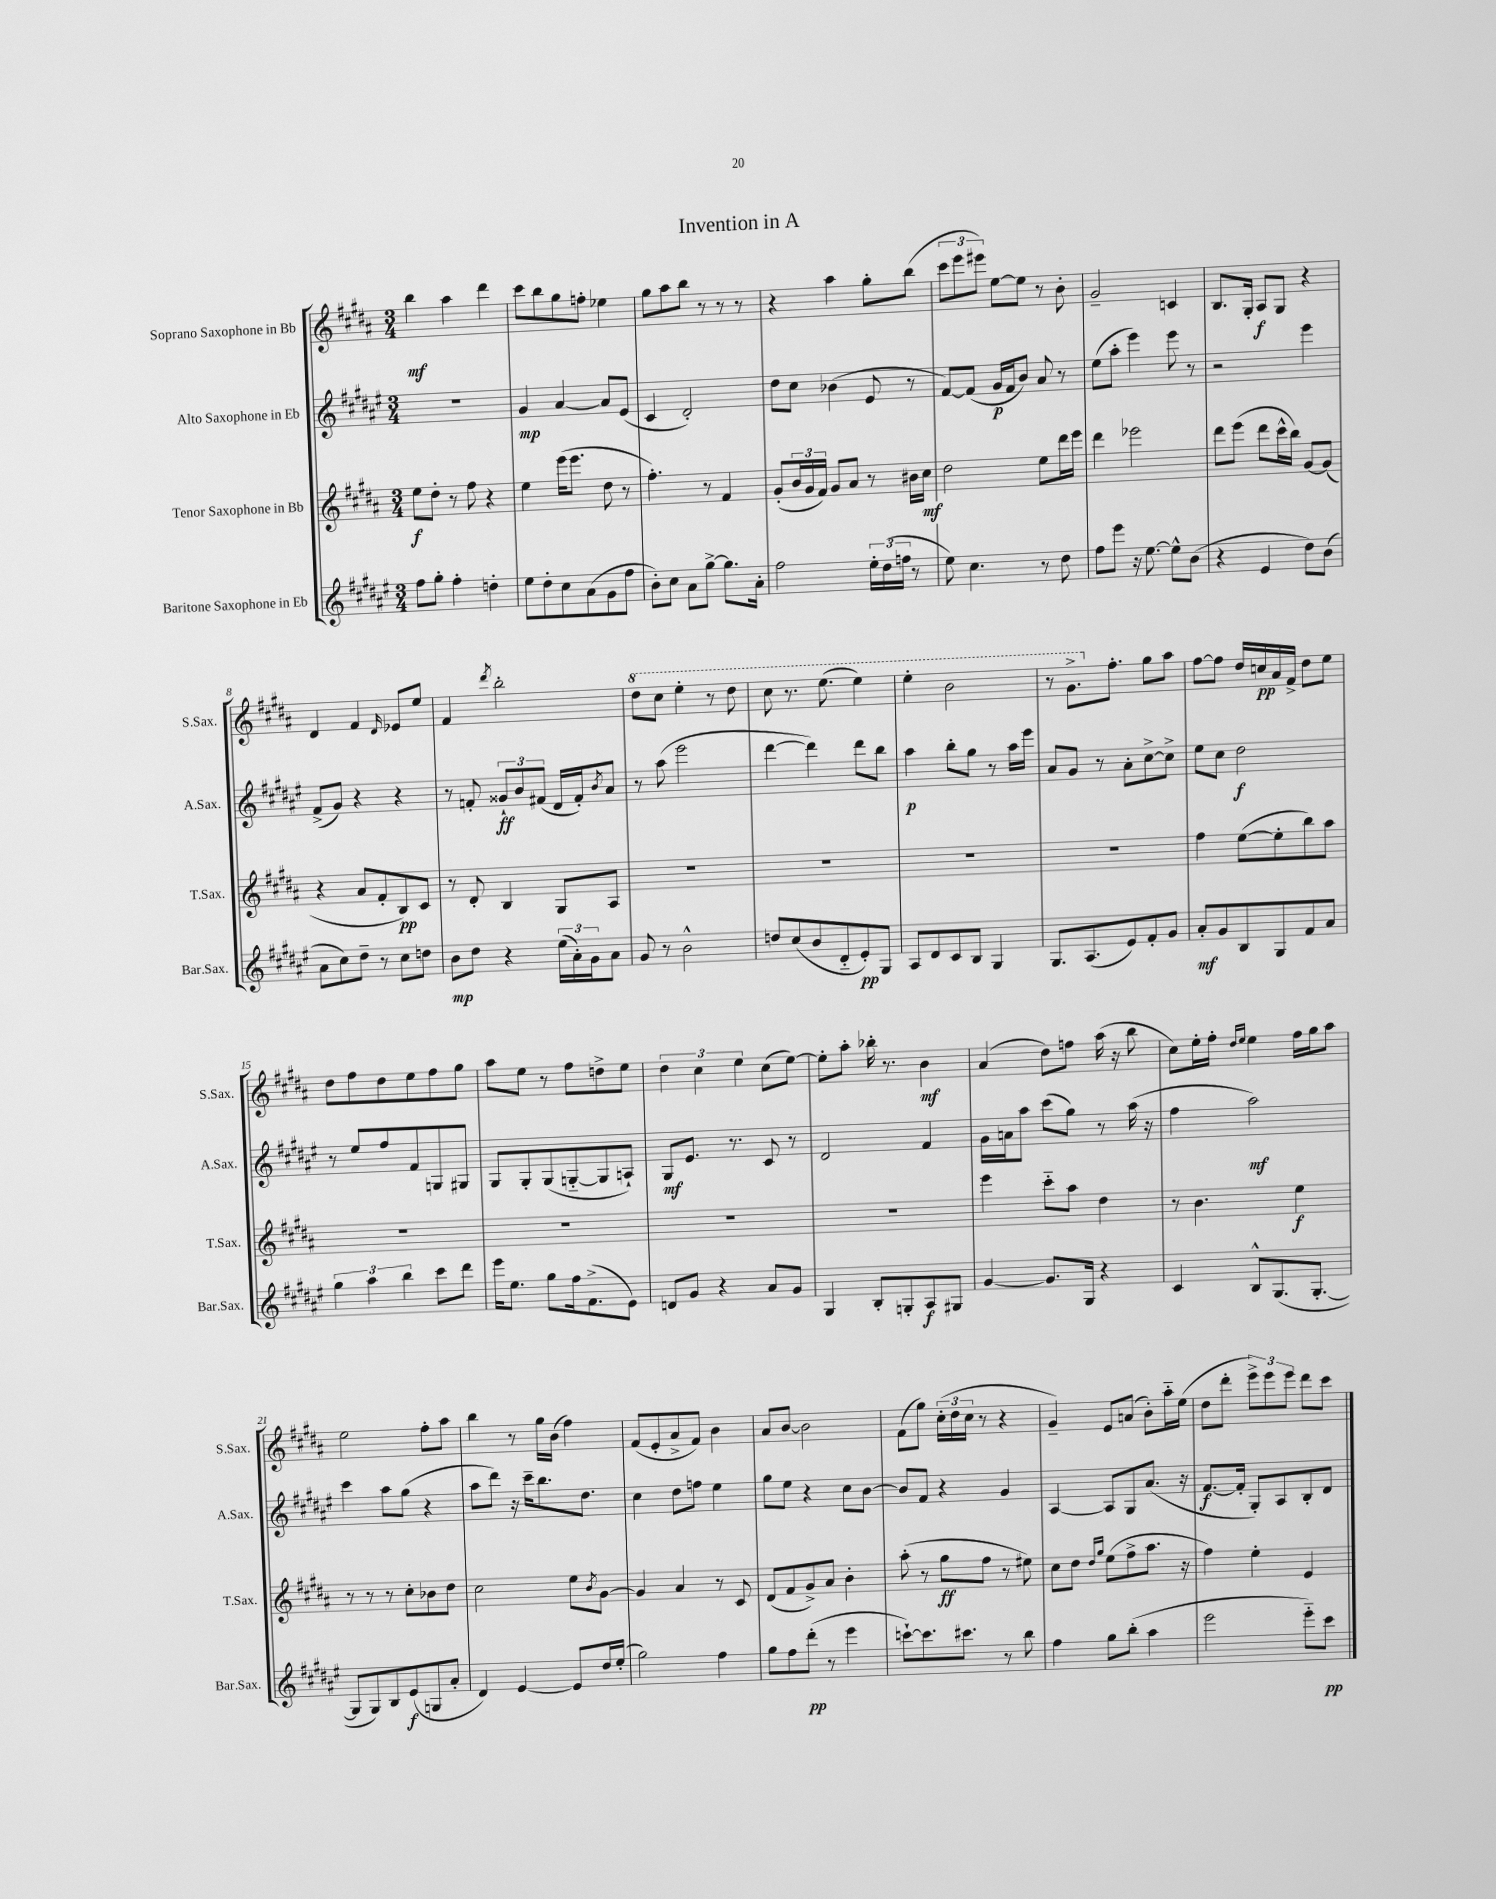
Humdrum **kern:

**kern	**kern	**kern	**kern
*staff4	*staff3	*staff2	*staff1
*clefG2	*clefG2	*clefG2	*clefG2
*k[f#c#g#d#a#e#]	*k[f#c#g#d#a#]	*k[f#c#g#d#a#e#]	*k[f#c#g#d#a#]
*M3/4	*M3/4	*M3/4	*M3/4
8ff#	8ee	2.r	4bb
8gg#'	8dd#'	.	.
4ff#'	8r	.	4aa#
.	8ff#	.	.
4dd'	4r	.	4ddd#
=	=	=	=
8ee#	4ee	4g#	8ccc#
8dd#'	.	.	8bb
8cc#	(16eee	[4a#	8gg#
.	8.eee	.	.
(8a#	.	.	8ff'
8g#	8dd#	8a#]	4ee-
8ff#	8r	(8e#	.
=	=	=	=
8b')	4.ff#')	4c#	8gg#
8cc#	.	.	8aa#
8a#	.	2d#')	8bb
[8gg#^	8r	.	8r
8.gg#]	4f#	.	8r
.	.	.	8r
16a#'	.	.	.
=	=	=	=
2ff#	(8g#'	8dd#	4r
.	24b	8cc#	.
.	24g#	.	.
.	24f#)	.	.
.	8g#	(4b-	4aa#
.	8a#	.	.
24ee#'	8r	8e#	8gg#'
(24dd#	.	.	.
24ff	.	.	.
8r	16b#	8r	(8bb
.	16cc#	.	.
=	=	=	=
8ee#)	2dd#	[8f#)	12ccc#
.	.	.	12eee
4.cc#	.	(8f#]	.
.	.	.	12eee#)
.	.	16g#	[8ee
.	.	16f#	.
.	.	8b)	8ee]
8r	8ee	8a#	8r
8dd#	16ddd#	8r	8b'
.	16eee	.	.
=	=	=	=
8ff#	4ddd#	(8ee#	2g#~
8eee#	.	8aa#'	.
16r	2eee-	4eee#)	.
[8.ee#	.	.	.
8ee#^^]	.	8eee#	4c
(8b	.	8r	.
=	=	=	=
4r	8ddd#	2r	8.B
.	(8eee	.	.
.	.	.	16G#'
4e#	8ddd#	.	8A#
.	16ccc#^^	.	8G#
.	16bb)	.	.
8dd#)	[8g#	4eee#	4r
(8b	(8g#]	.	.
=	=	=	=
8a#	4r	(8f#^	4d#
8cc#)	.	8g#)	.
8dd#~	8a#	4r	4f#
8r	8f#'	.	.
.	.	.	16qqd#
8cc#	8B)	4r	8e-
8dd	8c#	.	8ee
=	=	=	=
8b	8r	8r	4f#
8dd#	8d#'	8f'	.
.	.	.	8qddd#
4r	4B	12g##`	2bb'
.	.	12b	.
.	.	(12f#	.
(24ee#	8G#	16d#	.
24a#')	.	.	.
.	.	16f#')	.
24g#	.	.	.
.	.	8qb	.
8a#	8A#	8a#	.
=	=	=	=
8g#	2.r	8r	8ddd#
8r	.	(8aa#	8ccc#
2b^^	.	2eee#	4eee'
.	.	.	8r
.	.	.	8ddd#
=	=	=	=
8dd	2.r	[4ddd#	8ccc#
(8cc#	.	.	8.r
8b	.	4ddd#])	.
.	.	.	(8.eee
8d#'~	.	.	.
8e#')	.	8ddd#	4eee)
8G#	.	8bb	.
=	=	=	=
8A#	2.r	4aa#	4eee'
8d#	.	.	.
8c#	.	8bb'	2bb
8B	.	8gg#	.
4G#	.	8r	.
.	.	16aa#	.
.	.	16eee#	.
=	=	=	=
8.G#	2.r	8a#	8r
.	.	8g#	8.gg#^
(8.A#	.	.	.
.	.	8r	.
.	.	.	8.ff#'
8e#)	.	8a#'	.
8f#'	.	[8cc#^	8gg#
8g#	.	8cc#^]	8aa#
=	=	=	=
8a#'	4ff#	8ee#	[8ff#
8g#	.	8cc#	8ff#]
8B	([8ee	2dd#	16dd#
.	.	.	16cc
8G#	8ee']	.	16a#
.	.	.	16f#^
8f#	8bb)	.	8dd#
8a#	8aa#	.	8ee
=	=	=	=
6gg#	2.r	8r	8dd#
.	.	8ee#	8ff#
6aa#	.	.	.
.	.	8ff#	8dd#
6bb	.	.	.
.	.	8f#	8ee
8ccc#	.	8G	8ff#
8ddd#	.	8G#	8gg#
=	=	=	=
16eee#	2.r	8G#	8aa#
8.ee#	.	.	.
.	.	8G#'	8ee
8gg#	.	(8G#	8r
16ff#	.	[8G'~	8ff#
(8.f#^	.	.	.
.	.	8G]	8dd^
8e#)	.	8A`)	8ee
=	=	=	=
8d	2.r	8G#	6dd#
8g#	.	8.e#	.
.	.	.	6cc#
4r	.	.	.
.	.	8.r	.
.	.	.	6ee
8a#	.	8c#	(8cc#
8g#	.	8r	[8ee)
=	=	=	=
4G#	2.r	2d#	8ee']
.	.	.	8aa#'
8B'	.	.	16bb-'
.	.	.	8.r
8G'	.	.	.
8A#	.	4f#	4b
8G#	.	.	.
=	=	=	=
[4g#	4eee	16g#	(4a#
.	.	16a	.
.	.	8aa#	.
8.g#]	8ccc#'~	(8ccc#	8dd#)
.	8aa#	8gg#)	8ff
16G#	.	.	.
4r	4dd#	8r	(16aa#
.	.	.	16r
.	.	(16aa#	8bb
.	.	16r	.
=	=	=	=
4c#	8r	4ff#	8cc#)
.	4.b	.	16ee'
.	.	.	16ff#'
.	.	.	16qqdd#
.	.	.	16qqee
8B^^	.	2aa#)	4ee
(8.G#	.	.	.
.	4ee	.	16ff#
[8.G#'	.	.	16gg#
.	.	.	8aa#
=	=	=	=
8G#]	8r	4ccc#	2ee
8G#)	8r	.	.
8B	8r	8aa#	.
(8e#	8cc#'	(8gg#	.
8G	8b-	4r	8ff#'
8a#'	8dd#	.	8aa#
=	=	=	=
4d#)	2cc#	8aa#	4bb
.	.	8ddd#)	.
[4e#	.	16r	8r
.	.	16ccc#~	.
.	.	8.bb	16gg#
.	.	.	(16b
8e#]	8ee	.	4ff#)
.	.	8.dd#	.
.	8qb	.	.
16dd#	[8g#	.	.
(16ee#'	.	.	.
=	=	=	=
2gg#)	4g#]	4cc#	(8f#
.	.	.	8e'
.	4a#	8dd#	8a#^
.	.	8ff	8f#)
4ff#	8r	4ee#	4b
.	8c#	.	.
=	=	=	=
8gg#	(8d#	8gg#	8a#
8ff#	8f#	8ee#	[8b
(8ddd#'	8g#^)	4r	2b]
8r	8a#	.	.
4eee#	4b'	8cc#	.
.	.	[8b	.
=	=	=	=
[8ccc`)	(8aa#'	8b]	(8f#
8.ccc]	8r	8f#	8gg#)
.	8gg#	4r	(24cc#'
.	.	.	24dd#
8.ccc#	.	.	.
.	.	.	24cc#
.	8ff#	.	8r
8r	8r	4g#	4r
8bb	8ee#)	.	.
=	=	=	=
4ff#	8cc#	[4A#	4g#~)
.	8dd#	.	.
.	16qqdd#	.	.
.	16qqgg#	.	.
8gg#	(8ee	8A#]	8e
(8bb'	8ff#^	8G#	(8a
4aa#	8.aa#	(8.a#	8b')
.	.	.	16aa#'~
.	16r	16r	(16ee
=	=	=	=
2eee#	4ff#)	[8.f#	8dd#
.	.	.	8ddd#'
.	.	16f#']	.
.	4ee'	8G#')	12eee^)
.	.	.	12eee
.	.	8A#	.
.	.	.	12eee
8eee#'~)	4e	8B'	8ddd#
8ccc#	.	8d#	8ccc#
==	==	==	==
*-	*-	*-	*-
